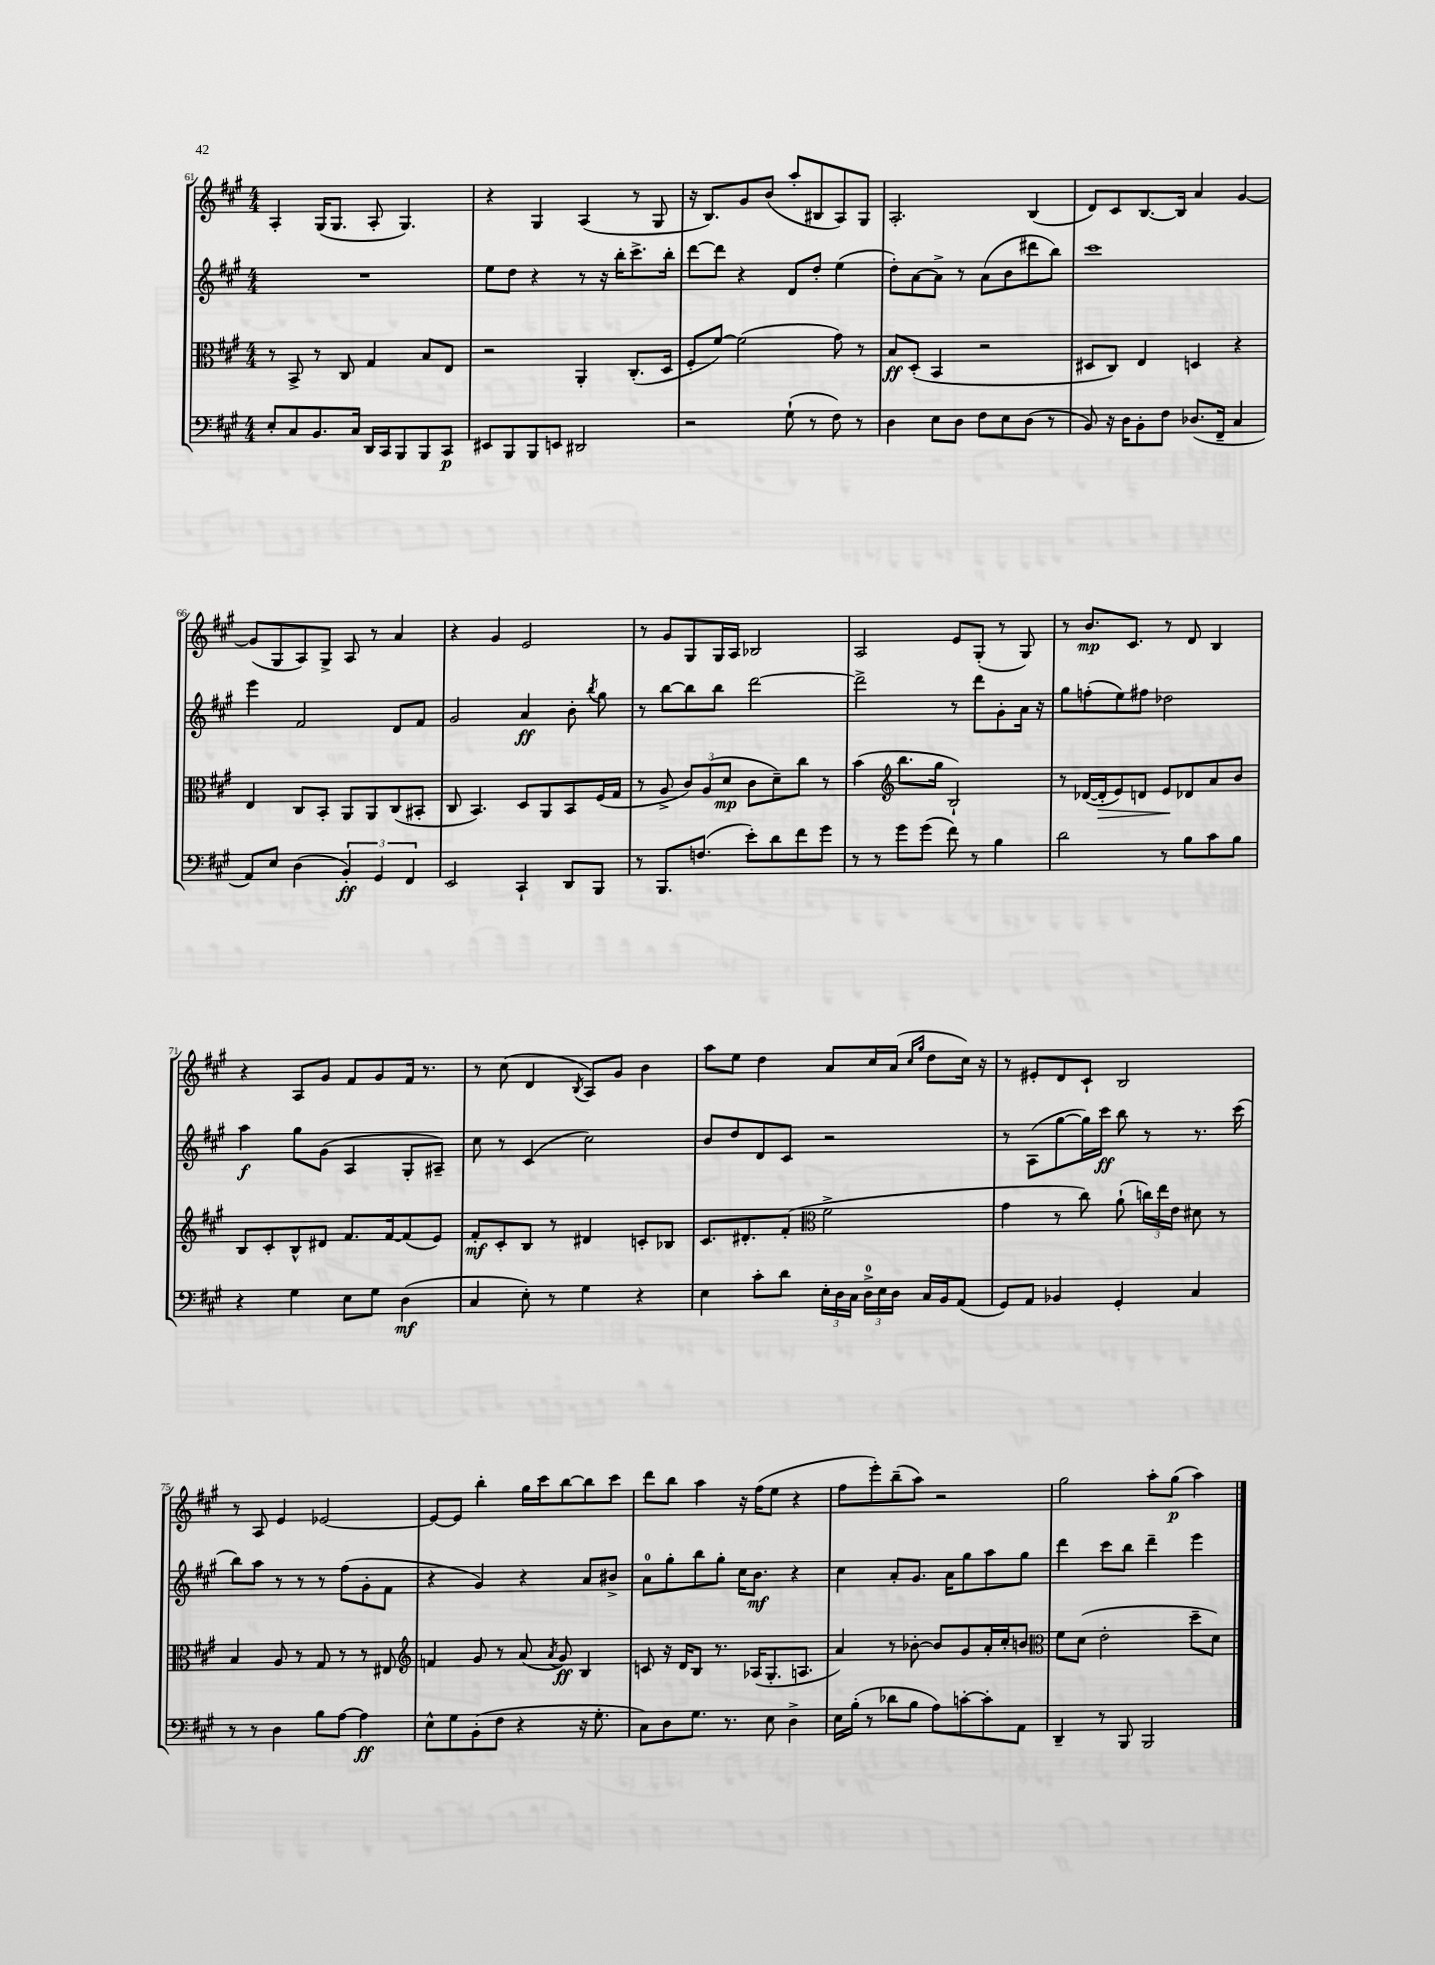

**kern	**kern	**kern	**kern
*staff4	*staff3	*staff2	*staff1
*clefF4	*clefC3	*clefG2	*clefG2
*k[f#c#g#]	*k[f#c#g#]	*k[f#c#g#]	*k[f#c#g#]
*M4/4	*M4/4	*M4/4	*M4/4
8E'	8r	1r	4A'
8C#	8BB^	.	.
8.BB	8r	.	(16G#
.	.	.	8.G#
.	8C#	.	.
16C#	.	.	.
16DD	4G#	.	8A'
16CC#	.	.	.
8BBB	.	.	4.G#)
8BBB	8B	.	.
8CC#	8E	.	.
=	=	=	=
8EE#	2r	8ee	4r
8BBB	.	8dd	.
8BBB	.	4r	4G#
8EE	.	.	.
2DD#	4AA'	8r	(4A
.	.	16r	.
.	.	16bb'	.
.	(8.C#'	8.ccc#^	8r
.	.	.	8G#
.	16D	16bb'	.
=	=	=	=
2r	8F#'	[8ddd	16r
.	.	.	8.B)
.	[8f#)	8ddd]	.
.	(2f#]	4r	8g#
.	.	.	(8b
(8G#`	.	8d	8aa'
8r	.	8dd'	8B#
8F#)	8g#)	(4ee	8A)
8r	8r	.	8G#
=	=	=	=
4D	8B	8dd')	2.A'
.	(8D'	[8a	.
8E	4BB	8a^]	.
8D	.	8r	.
8F#	2r	(8a	.
8E	.	8b	.
(8D	.	8ddd#	(4B
8r	.	8bb)	.
=	=	=	=
8BB)	8D#	1ccc#	8d)
16r	8C#)	.	8c#
16D	.	.	.
8BB'	4E	.	[8.B
8F#	.	.	.
.	.	.	16B]
(8.D-	4D	.	4a
16FF#~	.	.	.
4C#	4r	.	[4g#
=	=	=	=
8AA)	4E	4eee	(8g#]
8E	.	.	8G#
(4D	8C#	2f#	8A)
.	8BB'	.	8G#^
6BB')	8AA	.	8A
.	8AA	.	8r
6GG#	.	.	.
.	(8C#	8d	4a
6FF#	.	.	.
.	8BB#'	8f#	.
=	=	=	=
2EE	8C#	2g#	4r
.	4.BB)	.	.
.	.	.	4g#
4CC#`	8D	4a	2e
.	8AA	.	.
8DD	8BB	8b'	.
.	.	8qbb	.
8BBB	(16F#	8gg#	.
.	16G#	.	.
=	=	=	=
8r	8r	8r	8r
8.BBB	8A^	[8bb	8g#
.	12c#)	8bb]	8G#
(8.F	.	.	.
.	(12A	.	.
.	.	8bb	16G#
.	12d	.	.
.	.	.	16A
8e')	8c#	[2ddd	2B-
8d	8d~)	.	.
8f#	8cc#	.	.
8g#	8r	.	.
=	=	=	=
8r	(4b	2ddd^]	2A
8r	.	.	.
*	*clefG2	*	*
8g#	8.bb	.	.
(8g#	.	.	.
.	16gg#	.	.
8f#)	2B`)	8r	8e
8r	.	8ddd	(8G#'
4B	.	8g#'	8r
.	.	16a	8G#)
.	.	16r	.
=	=	=	=
2d	8r	8gg#	8r
.	([16d-	(8ff'	8.b
.	16d-']	.	.
.	8e)	8ee)	.
.	.	.	8.c#
.	8d	8ff#	.
8r	8e	2dd-	8r
8B	8d-	.	8d
8c#	8a	.	4B
8B	8b	.	.
=	=	=	=
4r	8B	4aa	4r
.	8c#'	.	.
4G#	8B^^	8gg#	8A
.	8d#	(8g#	8g#
8E	8.f#	4A	8f#
8G#	.	.	8g#
.	[16f#	.	.
(4D	(8f#]	8G#'	16f#
.	.	.	8.r
.	8e)	8A#~)	.
=	=	=	=
4C#	8f#'	8cc#	8r
.	8c#'	8r	(8cc#
8E')	8B	(4c#	4d
8r	8r	.	.
.	.	.	8qB
4G#	4d#	2cc#)	8A)
.	.	.	8g#
4r	8c'	.	4b
.	8B-	.	.
=	=	=	=
4E	8.c#	8b	8aa
.	.	8dd	8ee
.	8.d#'	.	.
8c#'	.	8d	4dd
8d	(8f#'	8c#	.
*	*clefC3	*	*
24E'	2f#^	2r	8a
24D	.	.	.
24C#	.	.	.
24D^	.	.	16cc#
24E	.	.	.
.	.	.	(16a
24D	.	.	.
.	.	.	16qqcc#
.	.	.	16qqgg#
16C#	.	.	8dd
16BB	.	.	.
(8AA	.	.	16cc#)
.	.	.	16r
=	=	=	=
8GG#)	4g#	8r	8r
8AA	.	(8A	8e#'
4BB-	8r	[8gg#	8d
.	8cc#)	16gg#])	8c#`
.	.	16ccc#	.
4GG#'	(8a`	8bb	2B
.	24cc)	8r	.
.	24ee	.	.
.	24e	.	.
4C#	8d#	8.r	.
.	8r	.	.
.	.	(16ccc#	.
=	=	=	=
8r	4B	8bb)	8r
8r	.	8aa	8A
4D	8A	8r	4e
.	8r	8r	.
8B	8G#	8r	[2e-
[8A	8r	(8ff#	.
4A]	8r	8g#'	.
.	8E#	8f#	.
=	=	=	=
*	*clefG2	*	*
8E^^	4f	4r	8e-_
8G#	.	.	8e-]
(8BB'	8g#	4g#)	4bb'
8F#	8r	.	.
4r	(8a	4r	16gg#
.	.	.	16ccc#
.	8qa	.	.
.	8g#)	.	[8bb
16r	4B	8a	8bb]
8.G#'	.	.	.
.	.	8b#^	8ccc#
=	=	=	=
8C#)	8c	8a	8ddd
8D	16r	8gg#'	8bb
.	16d	.	.
8.G#	8B	8bb	4aa
.	8.r	8gg#'	.
8.r	.	.	.
.	.	16cc#	16r
.	(16A-	8.b	(16ff#
8E	8.G#'	.	8ee
4D^	.	4r	4r
.	8.A	.	.
=	=	=	=
16E	4a)	4cc#	8ff#
(16B'	.	.	.
8r	.	.	8eee')
8d-	8r	8a'	(8bb~
8B	[8b-'	8.g#	8aa)
8A)	8b-]	.	2r
.	.	16a	.
[8c'	8g#	8gg#	.
8c']	16a'	8aa	.
.	16cc#'	.	.
8AA	8b	8gg#	.
=	=	=	=
*	*clefC3	*	*
4DD~	8f#	4ddd	2gg#
.	(8d	.	.
8r	2e'	8ccc#	.
8BBB	.	8bb	.
2BBB	.	4ddd~	8aa'
.	.	.	(8gg#
.	8dd~	4eee	4aa)
.	8d)	.	.
==	==	==	==
*-	*-	*-	*-
